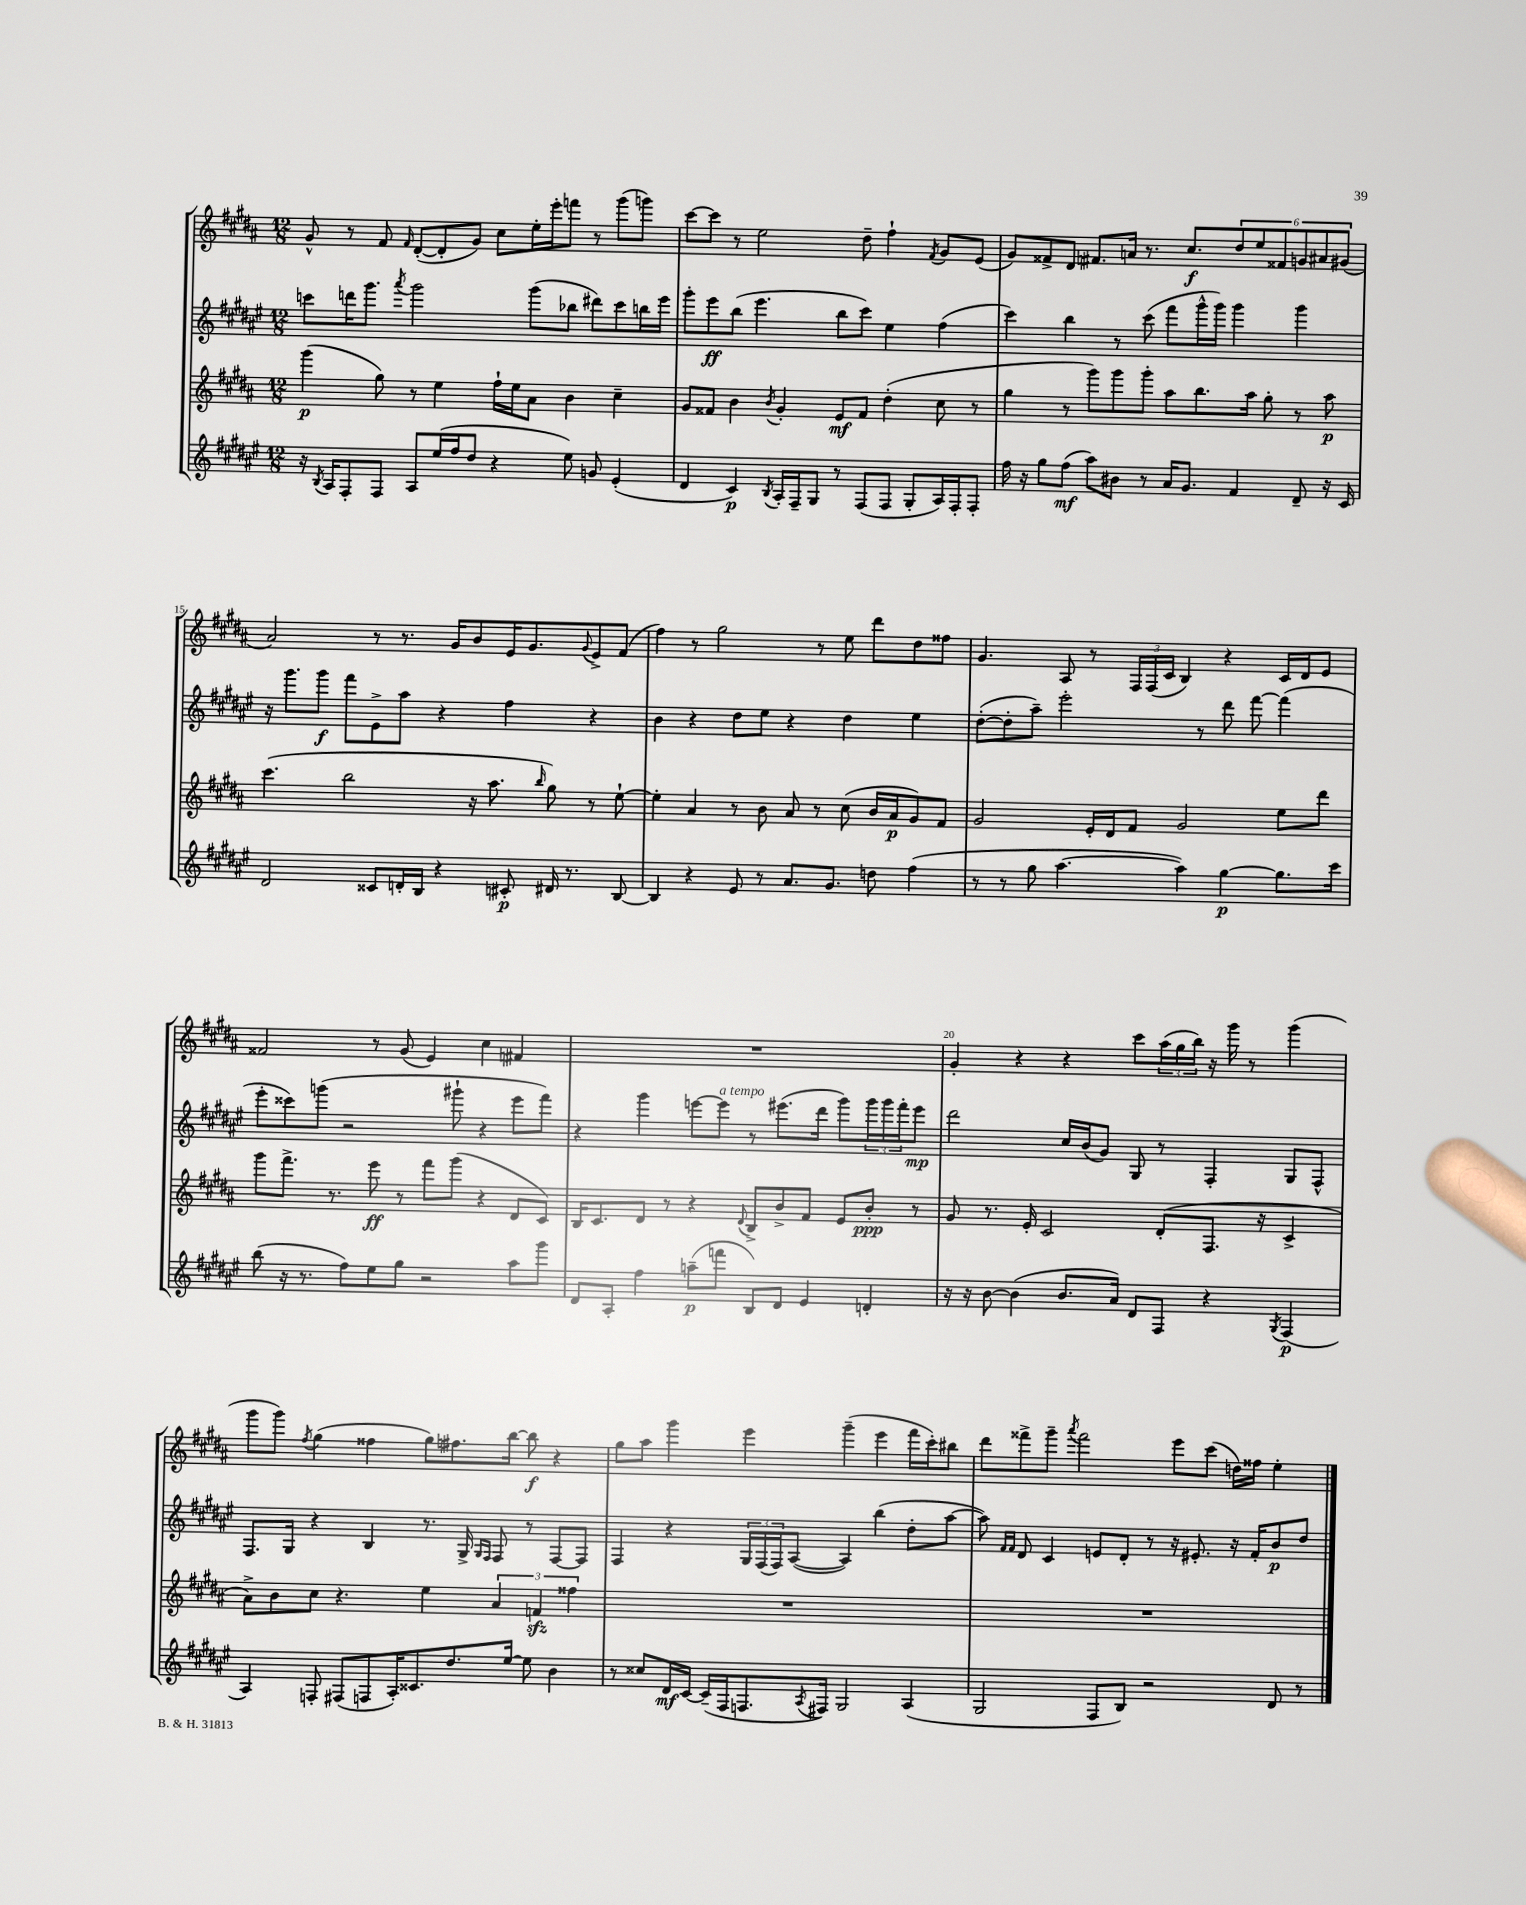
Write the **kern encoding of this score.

**kern	**kern	**kern	**kern
*staff4	*staff3	*staff2	*staff1
*clefG2	*clefG2	*clefG2	*clefG2
*k[f#c#g#d#a#e#]	*k[f#c#g#d#a#]	*k[f#c#g#d#a#e#]	*k[f#c#g#d#a#]
*M12/8	*M12/8	*M12/8	*M12/8
16r	(4ggg#	8ccc	8g#^^
8qB	.	.	.
16A#	.	.	.
8F#'	.	16ddd	8r
.	.	8.ggg#	.
8F#	8gg#)	.	8f#
.	.	8qaaa#	16qqf#
8A#	8r	2ggg#	([8d#'
(16ee#	4ee	.	8d#']
16ff#	.	.	.
8dd#	.	.	8g#)
4r	16ff#`	.	8cc#
.	16ee	.	.
.	8a#	(8ggg#	16ee'
.	.	.	16eee'
8ee#)	4b	8bb-	8fff
8g	.	8ddd#)	8r
(4e#'	4cc#~	8ccc	(8ggg#
.	.	16bb	8ggg)
.	.	16eee#	.
=	=	=	=
4d#	8g#	8ggg#'	[8ccc#
.	8f##	8eee#	8ccc#]
4c#)	4b	(8bb	8r
.	.	4.eee#	2ee
8qB	8qb	.	.
16A#'	4g#'	.	.
16F#~	.	.	.
8G#	.	.	.
8r	8e	8bb	.
(8F#	8f##	8ccc#)	8dd#~
8F#	(4dd#'	4ee#	4ff#`
8G#'	.	.	.
.	.	.	8qf#
16A#)	8cc#	(4ff#	8g#
16F#'	.	.	.
8F#'	8r	.	(8e
=	=	=	=
16ff#	4gg#	4ccc#)	8g#)
16r	.	.	.
8gg#	.	.	8f##^
(8ff#	8r	4bb	8d#
8aa#)	8ggg#)	.	8.f#
8b#	8ggg#	8r	.
.	.	.	16a
8r	8ggg#'	(8ccc#	8.r
16a#	8aa#	8fff#	.
8.g#	.	.	8.cc#
.	8.bb	16ggg#^^	.
.	.	16ggg#)	.
4f#	.	4ggg#	12dd#
.	16aa#	.	.
.	.	.	12ee
.	8gg#'	.	.
.	.	.	12f##
8d#~	8r	4ggg#	12g
.	.	.	12a#
16r	8aa#	.	.
.	.	.	(12g#
16c#	.	.	.
=	=	=	=
2d#	(4.ccc#	16r	2a#)
.	.	8.ggg#	.
.	.	8ggg#	.
.	2bb	8fff#	.
8c##	.	8e#^	8r
16d'	.	8aa#	8.r
16B	.	.	.
4r	.	4r	.
.	.	.	16g#
.	16r	.	8b
.	8.aa#	.	.
8c#'	.	4ff#	16e
.	.	.	8.g#
.	16qqbb	.	.
16d#	8gg#)	.	.
8.r	.	.	.
.	.	.	8qqg#
.	8r	4r	8e^
[8B	[8ee`	.	(8f#
=	=	=	=
4B]	4ee']	4b	4ff#)
4r	4a#	4r	8r
.	.	.	2gg#
8e#	8r	8dd#	.
8r	8b	8ee#	.
8.a#	8a#	4r	.
.	8r	.	8r
8.g#	.	.	.
.	(8cc#	4dd#	8ee
8dd	16b	.	8ddd#
.	16a#	.	.
(4ff#	8g#)	4ee#	8dd#
.	8f#	.	8ff##
=	=	=	=
8r	2g#	([8dd#'	4.g#
8r	.	8dd#']	.
8gg#	.	8aa#~)	.
[4.aa#	.	2eee#'	8A#
.	16e'	.	8r
.	16d#	.	.
.	8f#	.	24F#
.	.	.	(24F#
.	.	.	24c#
4aa#])	2g#	.	4B)
.	.	8r	.
[4gg#	.	8ddd#	4r
.	.	[8fff#	.
8.gg#]	8ee	(4fff#]	16c#
.	.	.	16d#
.	8ddd#	.	8e
16ccc#	.	.	.
=	=	=	=
(8bb	8ggg#	8eee#'	2f##
16r	8.fff#^	8ccc##)	.
8.r	.	.	.
.	.	(8ggg	.
.	8.r	.	.
8ff#)	.	2r	.
8ee#	8eee	.	8r
8gg#	8r	.	(8g#
2r	8fff#	.	4e)
.	(8ggg#	8ggg#`	.
.	4r	4r	4cc#
8aa#	8d#	8eee#	4f#
8ggg#	8c#)	8fff#)	.
=	=	=	=
8d#	16B	4r	1.r
.	8.c#	.	.
8A#'	.	.	.
4ff#	8d#	4ggg#	.
.	8r	.	.
(8aa~	4r	[8eee	.
8fff	.	8eee]	.
.	8qqd#	.	.
8B)	8B^	8r	.
8d#	8b^	(8.eee#	.
4e#	8f#	.	.
.	.	16ddd#	.
.	8e	8ggg#)	.
4d'	8b'	24ggg#	.
.	.	24ggg#	.
.	.	24fff#'	.
.	8r	8eee#	.
=	=	=	=
16r	8g#	2ddd#	4g#'
16r	.	.	.
[8b	8.r	.	.
(4b]	.	.	4r
.	16e'	.	.
.	2c#	.	.
8.b	.	16cc#	4r
.	.	(16b	.
.	.	8g#)	.
16a#)	.	.	.
8d#	.	8G#	8ccc#
8F#	(8d#'	8r	(24aa#
.	.	.	24gg#
.	.	.	24bb)
4r	8.F#	4F#'	16r
.	.	.	16ggg#
.	.	.	8r
.	16r	.	.
8qG#	.	.	.
(4F#	4c#^	8G#	(4ggg#
.	.	8F#^^	.
=	=	=	=
4A#)	8a#^)	8.F#	8ggg#
.	8b	.	8ggg#)
.	.	16G#	.
.	.	.	8qff#
8F'	8cc#	4r	(4gg#
(8F#	4.r	.	.
8F	.	4B	4ff##
16A#')	.	.	.
8.c##	.	.	.
.	4ee	8.r	8gg#)
8.dd#	.	.	8.ff#
.	.	16G#^	.
.	.	16qqG#	.
.	.	16qqF#	.
.	6a#	8F#	.
[16ee#	.	.	[16bb
8ee#]	.	8r	8bb]
.	6f	.	.
4b	.	[8F#	4r
.	6ff##	.	.
.	.	8F#]	.
=	=	=	=
8r	1.r	4F#	8gg#
8cc##	.	.	8aa#
16d#	.	4r	4ggg#
[16c#	.	.	.
(16c#~]	.	.	.
16F#	.	.	.
8.F	.	24G#	4eee
.	.	(24F#	.
.	.	24F#)	.
.	.	([8A#	.
8qA#	.	.	.
16F#)	.	.	.
2G#	.	4A#])	(4ggg#~
.	.	(4bb	4eee
(4A#	.	8dd#'	16fff#
.	.	.	16ccc#')
.	.	[8aa#	8bb#
=	=	=	=
2G#	1.r	8aa#])	8ddd#
.	.	16qqf#	.
.	.	16qqf#	.
.	.	8d#	8fff##^
.	.	4c#	8ggg#~
.	.	.	8qaaa#
.	.	.	2fff##
8F#	.	8e	.
8B)	.	8d#'	.
2r	.	8r	.
.	.	16r	8eee
.	.	8.e#'	.
.	.	.	(8ccc#
.	.	16r	16dd)
.	.	16f#'	16ff##
8d#	.	8b	4ee'
8r	.	8dd#	.
==	==	==	==
*-	*-	*-	*-
